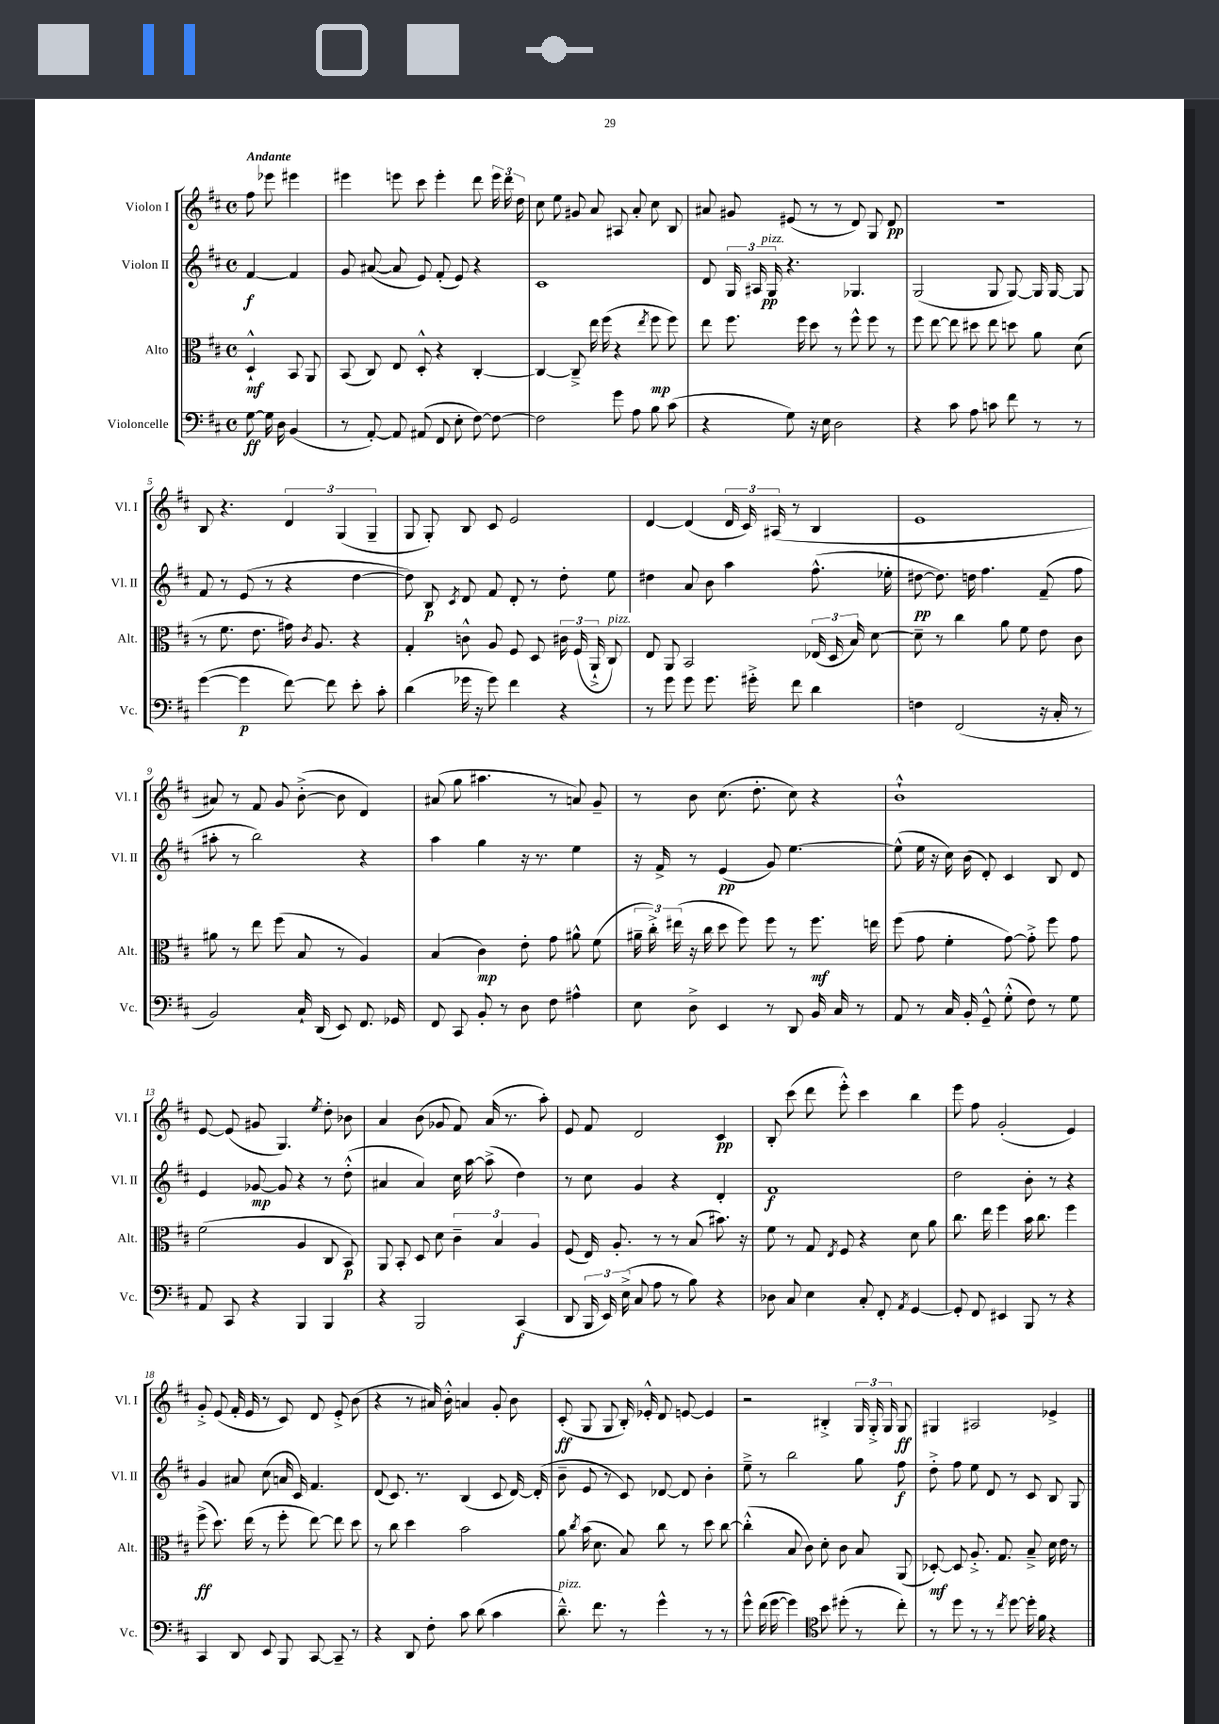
<<
\new StaffGroup <<
\new Staff = "s0" \with { instrumentName = "Violon I" shortInstrumentName = "Vl. I" } {
    \clef treble \key d \major \defaultTimeSignature \time 4/4 \partial 2 \tempo "Andante"
    \autoBeamOff fis''8 ees'''8 eis'''4 |
    eis'''4 e'''8 cis'''8 e'''4-. d'''8 \tuplet 3/2 { e'''16 d'''16 d''16 } |
    cis''8 e''8 gis'8 a'8 ais8 a'8-. cis''8 b8 |
    ais'8 gis'8 eis'8( r8 r8 d'8) g8 d'8\pp |
    R1 |
    b8 r4. \tuplet 3/2 { d'4 g4( g4-- } |
    g8 g8-.) b8 cis'8 e'2 |
    d'4~ d'4( \tuplet 3/2 { d'16 cis'16) ais16( } r8 b4 |
    e'1 |
    ais'8) r8 fis'8 g'8 b'8~-.->( b'8 d'4) |
    ais'8( g''8 ais''4. r8 a'8) g'8-- |
    r8 b'8 cis''8.( d''8.-. cis''8) r4 |
    b'1-!-^ |
    e'8~ e'8( gis'8 g4.) \acciaccatura { e''8 } d''8-. bes'8 |
    a'4 b'8( ges'8 fis'8) a'16( r8. a''8-.) |
    e'8 fis'8 d'2 cis'4\pp |
    b8-. cis'''8( d'''8 e'''8-.-^) cis'''4 b''4 |
    e'''8 fis''8 g'2-.( e'4) |
    g'8-.-> e'8( fis'16-. e'16 r8 cis'8) d'8 e'8-.-> b'8( |
    r4 r8 ais'16) b'16-.-^ a'4 g'8-. b'8 |
    cis'8-.\ff( g8 g8 b16-.) ees'16-.-^ d'8 e'8~ e'4 |
    r2 bis4-.-> \tuplet 3/2 { g16 g16-.-> g16 } g8\ff |
    gis4 ais2 ees'4-> \bar "|." |
}
\new Staff = "s1" \with { instrumentName = "Violon II" shortInstrumentName = "Vl. II" } {
    \clef treble \key d \major \defaultTimeSignature \time 4/4 \partial 2
    \autoBeamOff fis'4~\f fis'4 |
    g'8 ais'8~( ais'8 e'8) fis'8-.( e'8) r4 |
    cis'1 |
    d'8 \tuplet 3/2 { g16 ais16 g16\pp^\markup { \italic "pizz." } } r4. ges4. |
    g2( g8 g8~) g16 g16~ g8 |
    fis'8 r8 e'8( r8 r4 d''4~ |
    d''8) b8\p \acciaccatura { cis'8 } d'8 fis'8 d'8-. r8 d''8-. e''8 |
    dis''4 a'8 b'8 a''4 fis''8.-^( ees''16-. |
    dis''8~\pp dis''8.) d''16 fis''4. fis'8--( fis''8 |
    ais''8-. r8 b''2) r4 |
    a''4 g''4 r16 r8. e''4 |
    r16 fis'16-> r8 e'4\pp( g'8) e''4.~ |
    e''8-^( e''16 r16 cis''16) b'16( d'8-.) cis'4 b8 d'8 |
    e'4 ges'8~\mp ges'8 r4 r8 d''8-.-^( |
    ais'4 ais'4) cis''16 a''16~ a''8->( d''4) |
    r8 cis''8 g'4 r4 d'4-. |
    fis'1\f |
    d''2 b'8-. r8 r4 |
    g'4 ais'8 cis''8( a'16 cis'16) fis'4. |
    d'8( cis'8.) r8. b4( cis'8 d'16~) d'16-.( |
    b'8-- e'8 r8 cis'8) des'8~ des'8 b'4-. |
    e''8---> r8 b''2 g''8 fis''8\f |
    d''8-.-> fis''8 e''8 d'8 r8 cis'8 b8 g8 \bar "|." |
}
\new Staff = "s2" \with { instrumentName = "Alto" shortInstrumentName = "Alt." } {
    \clef alto \key d \major \defaultTimeSignature \time 4/4 \partial 2
    \autoBeamOff d4-!-^\mf b,8 a,8 |
    b,8( cis8) e8 d8-.-^ r4 cis4~-. |
    cis4~ cis8---> e''16 fis''16( r4 \acciaccatura { e''8 } fis''8\mp fis''8) |
    e''8 fis''8. fis''16 d''8 r8 fis''8-^ fis''8 r8 |
    fis''8 e''8~ e''8 dis''8 e''8 d''8 a'8 d'8( |
    r8 fis'8. e'8. gis'16) \acciaccatura { cis'8 } a8. r4 |
    g4-. c'8-^ a8 fis8 d8 \tuplet 3/2 { cis'16 fis16( a,16-!-> } cis8^\markup { \italic "pizz." }) |
    e8 a,8 b,2 \tuplet 3/2 { ees16( d16 b16) } d'8~ |
    d'8-- r8 cis''4 a'8 fis'8 e'8 cis'8 |
    ais'8 r8 e''8 fis''8( b8 r8 a4) |
    b4( cis'4\mp) e'8-. g'8 ais'8-^ fis'8( |
    \tuplet 3/2 { ais'16-- cis''16-.->) eis''16( } r16 cis''16 d''8 fis''8) fis''8 r8 fis''8.\mf e''16 |
    fis''8( g'8 fis'4-. g'8~) g'8-.-> fis''8 g'8 |
    fis'2( a4 cis8 b,8\p) |
    a,8 b,8-. d8 d'8 \tuplet 3/2 { cis'4-- b4 a4 } |
    fis8( e16) a8.-. r8 r8 b8( bis'8.) r16 |
    fis'8 r8 g8 \acciaccatura { e8 } fis8 r4 d'8 a'8 |
    cis''8. e''16 fis''4 b'16 cis''8. fis''4 |
    fis''8->\ff( d''8.) e''16( r8 fis''8-. e''8~) e''8 d''8 |
    r8 cis''8 d''4 b'2 |
    a'8 \acciaccatura { cis''8 } b'16( d'8. b8) cis''8 r8 d''8 cis''8~ |
    cis''4-.-^( b8 cis'8) d'8-. cis'8 b8 a,8( |
    des8~-.\mf) des8 a8.-.-> g8. b8---> d'16 e'16 r8 \bar "|." |
}
\new Staff = "s3" \with { instrumentName = "Violoncelle" shortInstrumentName = "Vc." } {
    \clef bass \key d \major \defaultTimeSignature \time 4/4 \partial 2
    \autoBeamOff g8~\ff g16 d16 b,4( |
    r8 a,8~-.) a,8 ais,8( fis,8 e8-. fis8~) fis8~ |
    fis2 g'8 a8 b8 cis'8( |
    r4 g8) r16 e16 d2 |
    r4 cis'8 a8 c'8 fis'8 r8 r8 |
    g'4~( g'4\p fis'8~) fis'8 e'8-. cis'8-. |
    d'4( ges'16 r16 ges'8) fis'4 r4 |
    r8 g'8 g'8 g'8. gis'16-.-> fis'8 d'4 |
    f4 fis,2( r16 cis16-. r8 |
    b,2) cis16-! d,16( e,8) fis,8. ges,16 |
    fis,8 cis,8 b,8-. r8 d8 fis8 ais4-^ |
    e8 d8-> e,4 r8 d,8 b,16 cis16 r8 |
    a,8 r8 cis16 b,16-. g,8---^ g8-.-^( fis8) r8 g8 |
    a,8 cis,8 r4 b,,4 b,,4 |
    r4 b,,2 cis,4\f( |
    d,8 \tuplet 3/2 { b,,16 e,16) e16->( } cis8 a8 r8 b8) r4 |
    des8 cis8 e4 cis8-. fis,8-. \acciaccatura { a,8 } g,4~ |
    g,8-. fis,8 eis,4 b,,8 r8 r4 |
    cis,4 d,8 e,8 b,,8 cis,8~ cis,8-- r8 |
    r4 d,8 fis8-. cis'8 d'8( cis'4 |
    d'8.---^^\markup { \italic "pizz." }) fis'8. r8 g'4-^ r8 r8 |
    g'8-^ fis'16( g'16~ g'4) \clef tenor b'8 dis''8-.( r8 cis''8-.) |
    r8 d''8 r8 r8 \acciaccatura { cis''8 } d''8~ d''16-. fis'16 r4 \bar "|." |
}
>>
>>
